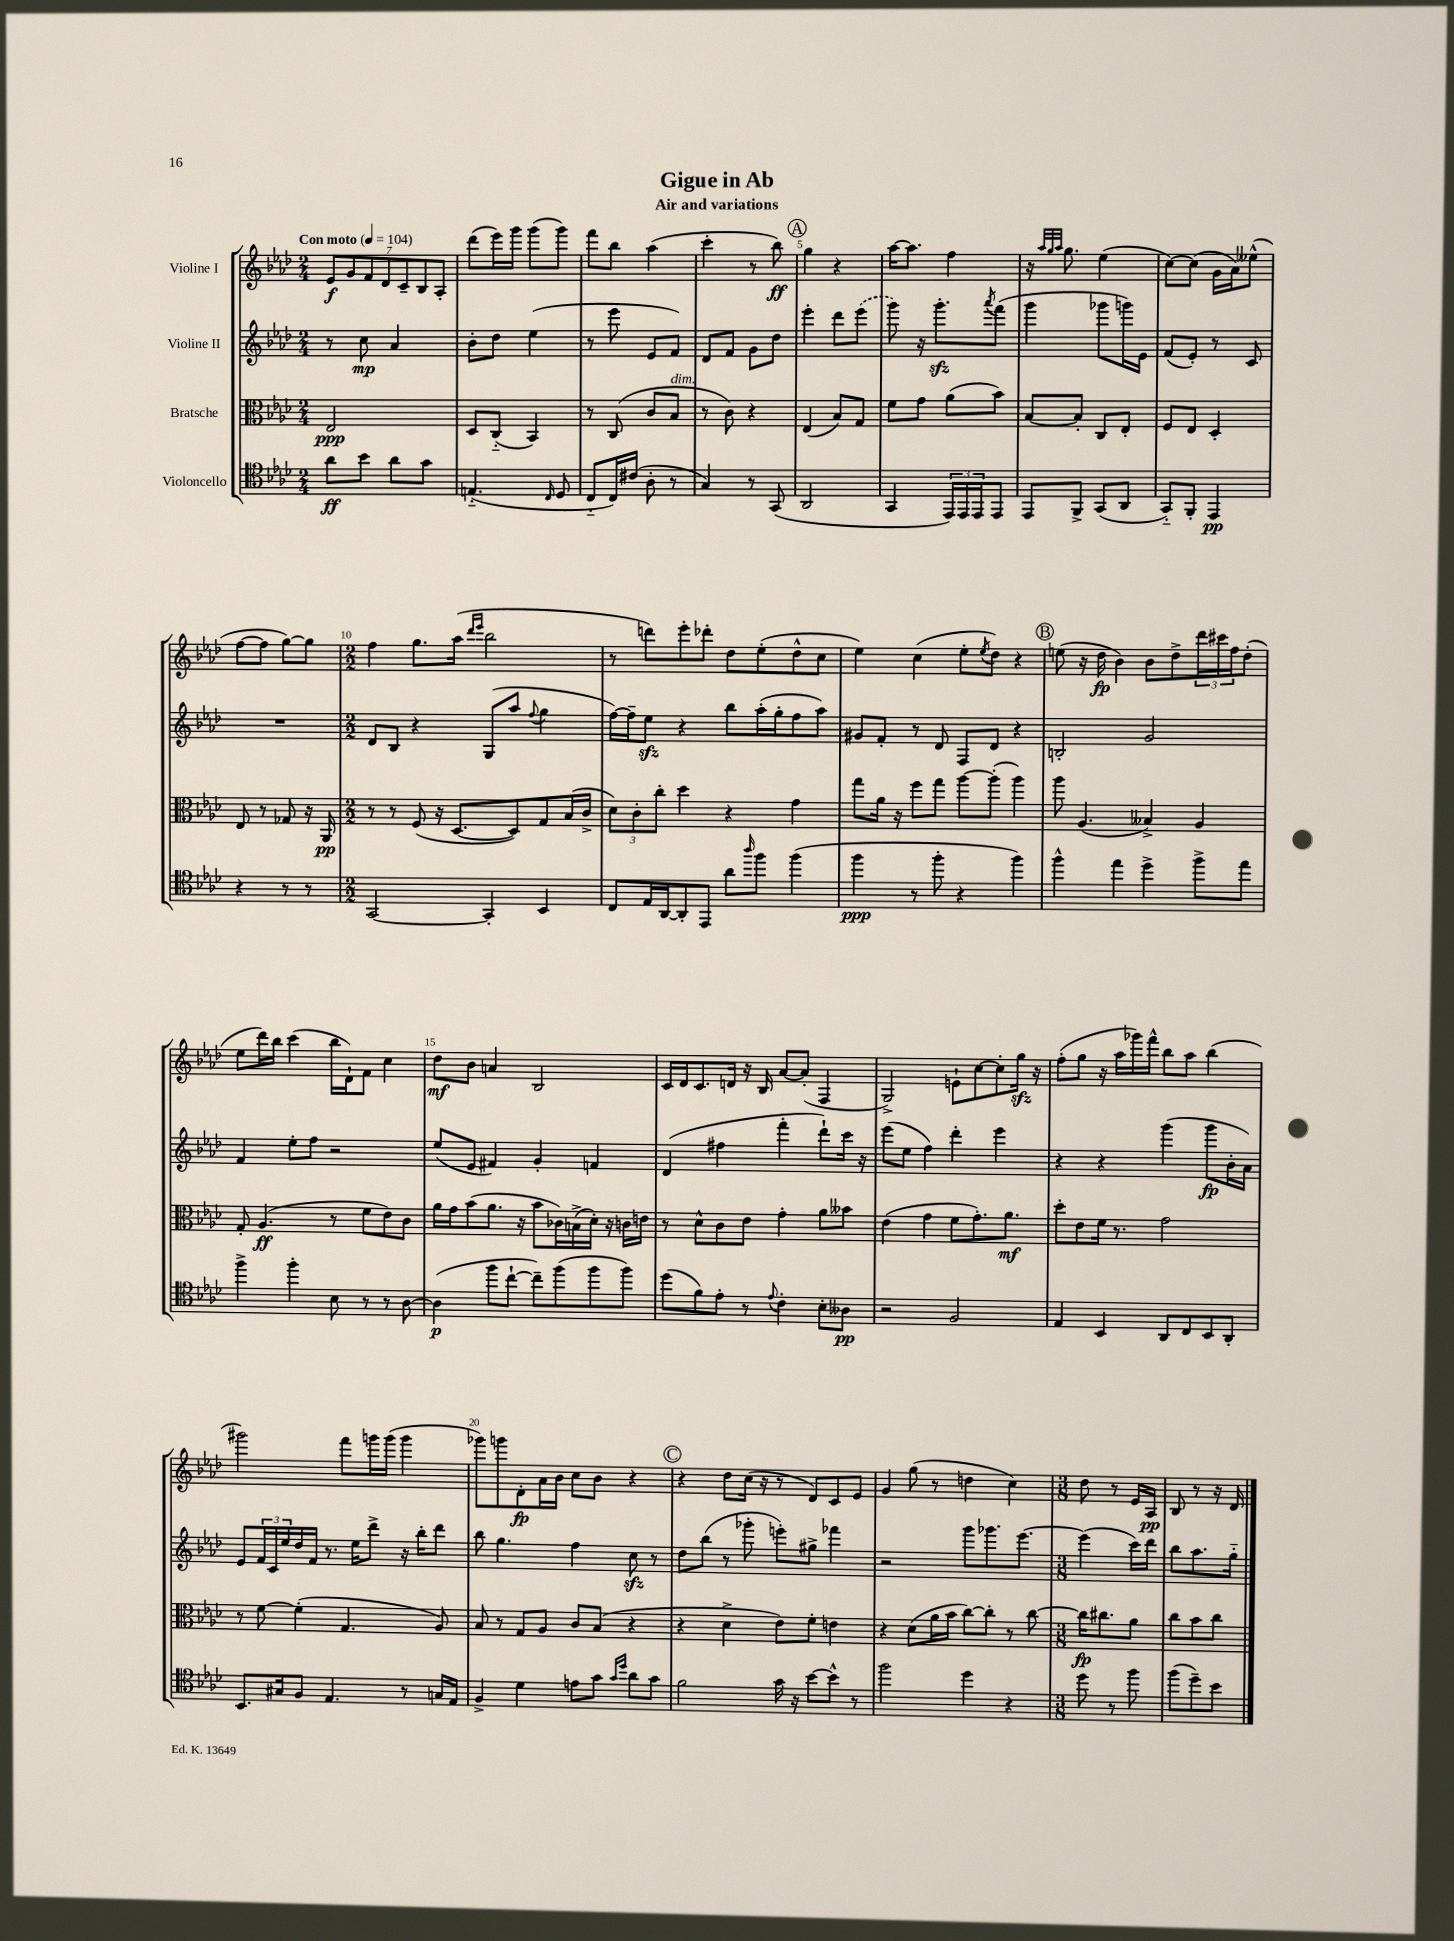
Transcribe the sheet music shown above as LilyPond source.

\header { title = "Gigue in Ab" subtitle = "Air and variations" }
<<
\new StaffGroup <<
\new Staff = "s0" \with { instrumentName = "Violine I" } {
    \clef treble \key aes \major \numericTimeSignature \time 2/4 \tempo "Con moto" 4 = 104
    \tuplet 7/4 { ees'8\f g'8 f'8 des'8 c'8-- bes8 aes8-. } |
    des'''8( ees'''16) g'''16 g'''8( g'''8) |
    f'''8 bes''8 aes''4( |
    c'''4-. r8 bes''8\ff) |
    \mark \markup { \circle "A" } g''4 r4 |
    aes''16~ aes''8. f''4 |
    r16 \grace { aes''32 g''32 aes''32 } g''8. ees''4( |
    c''8~) c''8( g'16 aes'16) eeses''8-^( |
    f''8~ f''8 g''8~) g''8 |
    \numericTimeSignature \time 2/2 f''4 g''8. aes''16( \grace { des'''16 ees'''16 } bes''2 |
    r8 d'''8) ees'''8-. des'''8-. des''8 ees''8-.( des''8-^ c''8 |
    ees''4) c''4( ees''8-. \acciaccatura { ees''8 } des''8) r4 |
    \mark \markup { \circle "B" } e''8( r16 des''16\fp bes'4) bes'8 des''8-> \tuplet 3/2 { des'''16 cis'''16 f''16 } des''8-.( |
    ees''8 des'''16) bes''16 c'''4( bes''16 des'16-!) f'8 c''4 |
    des''8\mf bes'8 a'4 bes2 |
    c'16 des'16 c'8. d'16 r16 bes16 aes'8~ aes'8-.( f4 |
    g2->) e'8-! c''8~ c''8-. g''16\sfz r16 |
    f''8-.( g''8 r16 aes''16 ges'''16) f'''16-^ bes''8 aes''8 bes''4( |
    gis'''2) f'''8 g'''16 g'''16( g'''4 |
    ges'''8) g'''8 des'8-.\fp aes'16 bes'16 c''8 bes'8 r4 |
    \mark \markup { \circle "C" } r4 des''8 c''16( r16 r8 des'8) c'8 ees'8 |
    g'4 g''8( r8 d''4 c''4) |
    \numericTimeSignature \time 3/8 des''8 r8 ees'16 aes16\pp |
    bes8 r8 r16 des'16 \bar "|." |
}
\new Staff = "s1" \with { instrumentName = "Violine II" } {
    \clef treble \key aes \major \numericTimeSignature \time 2/4
    r8 c''8\mp aes'4 |
    bes'8-. des''8 ees''4( |
    r8 ees'''8 ees'8 f'8) |
    des'8 f'8 g'8 des''8 |
    \mark \markup { \circle "A" } ees'''4-. des'''8 \once \slurDashed ees'''8( |
    g'''8) r16 g'''8.-.\sfz \acciaccatura { aes'''8 } f'''8( |
    g'''4 ges'''8 g'''16) ees'16 |
    f'8( ees'8-.) r8 c'8 |
    R2 |
    \numericTimeSignature \time 2/2 des'8 bes8 r4 g8( aes''8 \appoggiatura { f''8 } g''4 |
    f''16~) f''16-- ees''8\sfz r4 bes''8 aes''16-.( g''16-. f''8 aes''8) |
    gis'8 f'8-. r8 des'8 f8 des'8 r4 |
    \mark \markup { \circle "B" } b2-. g'2 |
    f'4 ees''8-. f''8 r2 |
    ees''8( ees'8 fis'4) g'4-. f'4 |
    des'4( fis''4 f'''4-. des'''8-!) c'''16 r16 |
    ees'''8( ees''8 f''4) des'''4-. ees'''4 |
    r4 r4 g'''4( g'''8\fp bes'16-. aes'16) |
    ees'8 \tuplet 3/2 { f'16 c'16 ees''16 } des''16 f'16 r8. ees''16 des'''8-> r16 bes''16-. des'''8 |
    bes''8 g''4. f''4 c''8\sfz r8 |
    \mark \markup { \circle "C" } des''8 bes''8( r8 ges'''8-. e'''8-.) gis''8-> fes'''4 |
    r2 g'''8 ges'''8. ees'''8.~ |
    \numericTimeSignature \time 3/8 ees'''4( c'''16) des'''16 |
    bes''8 aes''8. g''16-_ \bar "|." |
}
\new Staff = "s2" \with { instrumentName = "Bratsche" } {
    \clef alto \key aes \major \numericTimeSignature \time 2/4
    ees2\ppp |
    des8 c8-_( bes,4) |
    r8 c8( c'8 bes8^\markup { \italic "dim." } |
    r8 c'8) r4 |
    \mark \markup { \circle "A" } ees4( bes8) g8 |
    f'8 g'8 aes'8( bes'8) |
    bes8~ bes8-. c8 ees8-. |
    f8 ees8 des4-. |
    ees8 r8 ges8 r16 aes,16\pp |
    \numericTimeSignature \time 2/2 r8 r8 f8( r16 des8.~ des8) g8 bes16( c'16-> |
    \tuplet 3/2 { des'8) c'8-. c''8-. } des''4 r4 g'4 |
    g''8 aes'16 r16 f''8 g''8 aes''8~ aes''8-.( aes''4) |
    \mark \markup { \circle "B" } aes''8 aes4.( beses4->) aes4 |
    g8-. aes4.\ff( r8 f'8 ees'8) c'8 |
    aes'16 g'16 bes'8( aes'8. r16 bes'8 ces'16) b16->( des'16-.) r16 c'16 e'16 |
    r8 des'8-^ c'8 ees'8 g'4-. aes'8 beses'8 |
    ees'4( g'4 f'8 g'8.-.) aes'8.\mf |
    des''8-. ees'8 f'16 r8. g'2 |
    r8 f'8~ f'4-.( g4. aes8) |
    bes8 r8 g8 aes8 c'8 bes8( r4 |
    \mark \markup { \circle "C" } r4 des'4-> ees'8) f'8-. e'4 |
    r4 des'8( aes'16 bes'16 c''8~) c''8-. r8 c''8~ |
    \numericTimeSignature \time 3/8 c''16\fp cis''8. aes'8 |
    c''8 bes'8 c''8 \bar "|." |
}
\new Staff = "s3" \with { instrumentName = "Violoncello" } {
    \clef tenor \key aes \major \numericTimeSignature \time 2/4
    aes'8\ff bes'8 aes'8 g'8 |
    e4.-_( \grace { c16 } des8 |
    c8-_ c16) cis'16( aes8-. r8 |
    g4) r8 g,8( |
    \mark \markup { \circle "A" } aes,2 |
    g,4 \tuplet 3/2 { ees,16) ees,16 ees,16 } ees,8 |
    ees,8 f,8-> g,8( aes,8 |
    g,8-_) f,8-. ees,4\pp |
    r4 r8 r8 |
    \numericTimeSignature \time 2/2 g,2~ g,4-. bes,4 |
    c8 ees16 aes,16~ aes,8-. ees,8 aes'8 \grace { aes''16 } f''8 f''4( |
    f''4\ppp r8 f''8-. r4 f''4) |
    \mark \markup { \circle "B" } f''4-^ ees''4 des''4-> f''8-> ees''8 |
    f''4-> f''4-. bes8 r8 r8 aes8~ |
    aes4\p( f''8 c''8~-! c''8--) f''8( f''8 f''8) |
    des''8( f'8) ees'8-. r8 \appoggiatura { ees'8 } c'4-. bes8-. aeses8\pp |
    r2 f2 |
    ees4 bes,4 aes,8 c8 bes,8 aes,8-. |
    bes,8. gis16 f8 ees4. r8 g16 ees16 |
    f4-> des'4 e'8 g'8 \grace { g'16 des''16 } aes'8 g'8 |
    \mark \markup { \circle "C" } f'2 g'16 r16 bes'8~ bes'8-^ r8 |
    f''2 des''4 r4 |
    \numericTimeSignature \time 3/8 des''8 r8 f''8 |
    f''8( des''8--) bes'8 \bar "|." |
}
>>
>>
\layout { \context { \Score \override BarNumber.break-visibility = ##(#f #t #t) barNumberVisibility = #(every-nth-bar-number-visible 5) } }
